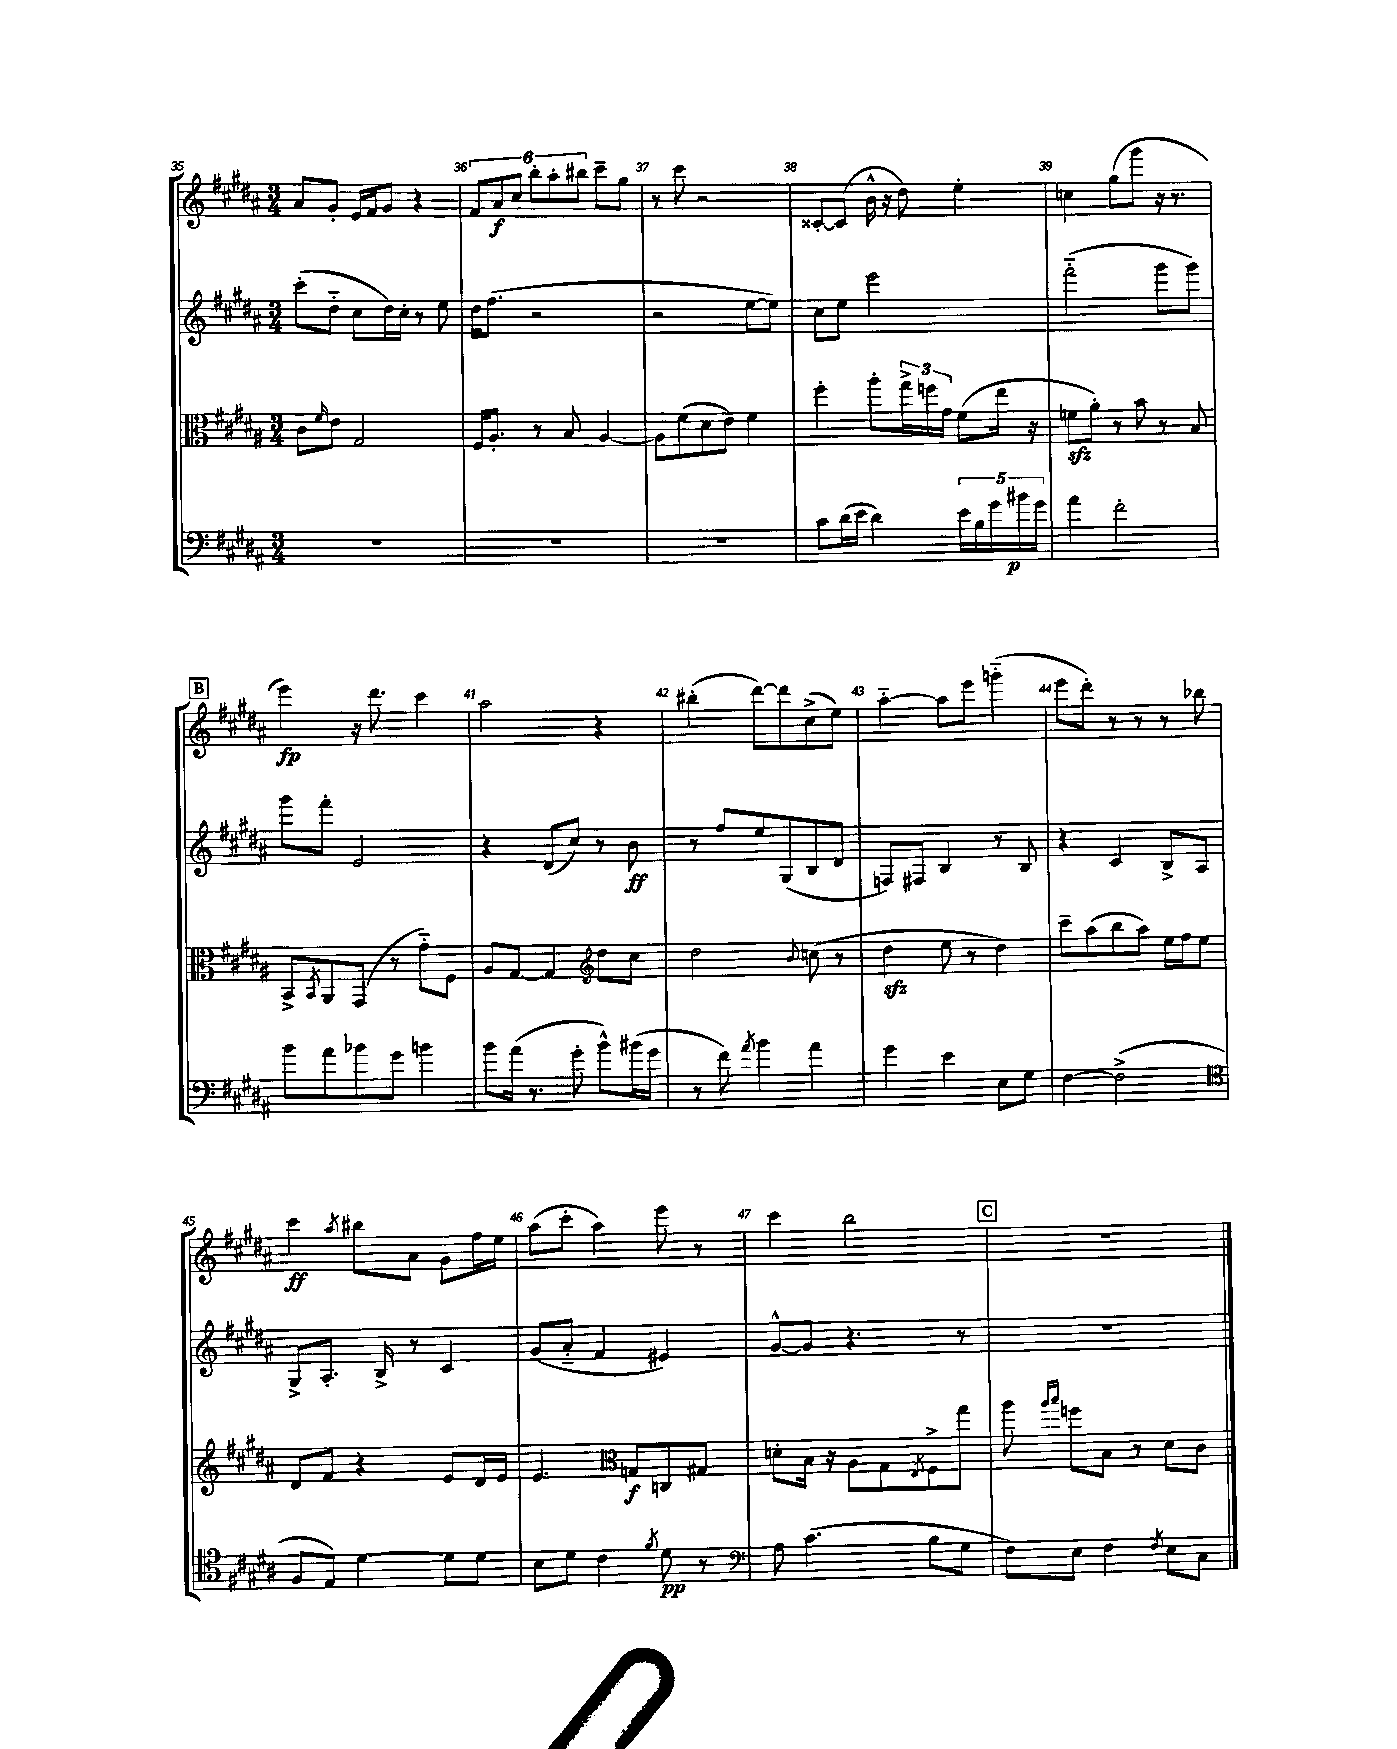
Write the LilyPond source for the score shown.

<<
\new StaffGroup <<
\new Staff = "s0" {
    \clef treble \key b \major \numericTimeSignature \time 3/4
    ais'8 gis'8-. e'16 fis'16 gis'8 r4 |
    \tuplet 6/4 { fis'8 ais'8\f cis''8 b''8-. ais''8-. bis''8 } cis'''8-- gis''8 |
    r8 cis'''8 r2 |
    cisis'8~-. cisis'8( b'16-^ r16 dis''8) e''4-. |
    c''4 gis''8( gis'''8 r16 r8. |
    \mark \markup { \box "B" } e'''4\fp) r16 dis'''8. cis'''4 |
    ais''2 r4 |
    bis''4-.( dis'''8~) dis'''8 cis''8->( e''8) |
    ais''4~-_ ais''8 e'''8 g'''4-_( |
    e'''8 dis'''8-.) r8 r8 r8 bes''8 |
    cis'''4\ff \acciaccatura { ais''8 } bis''8 ais'8 gis'8 fis''16 e''16 |
    ais''8( cis'''8-. ais''4) e'''8 r8 |
    cis'''4 b''2 |
    \mark \markup { \box "C" } R2. \bar "|." |
}
\new Staff = "s1" {
    \clef treble \key b \major \numericTimeSignature \time 3/4
    cis'''8-.( dis''8-_ cis''8 dis''16) cis''16-. r8 e''8 |
    dis''16 fis''8.( r2 |
    r2 e''8~ e''8) |
    cis''8 e''8 e'''2 |
    fis'''2-_( gis'''8 gis'''8) |
    \mark \markup { \box "B" } gis'''8 fis'''8-. e'2 |
    r4 dis'8( cis''8) r8 b'8\ff |
    r8 fis''8 e''8 gis8( b8 dis'8 |
    f8) fis8 b4 r8 b8 |
    r4 cis'4 b8-> ais8 |
    gis8-> ais8.-. b16-> r8 cis'4 |
    gis'8( ais'8-_ fis'4 eis'4) |
    gis'8~-^ gis'8 r4. r8 |
    \mark \markup { \box "C" } R2. \bar "|." |
}
\new Staff = "s2" {
    \clef alto \key b \major \numericTimeSignature \time 3/4
    cis'8 \grace { fis'16 } e'8 gis2 |
    fis16 ais8.-. r8 b8 ais4~ |
    ais8 fis'8( dis'8 e'8) fis'4 |
    fis''4-. ais''8-. \tuplet 3/2 { gis''16-> f''16 gis'16 } fis'8( e''16 r16 |
    f'8\sfz ais'8-.) r8 b'8 r8 b8 |
    \mark \markup { \box "B" } b,8-> \acciaccatura { b,8 } ais,8 gis,8( r8 gis'8-_) fis8 |
    ais8 gis8~ gis4 \clef treble dis''8 cis''8 |
    dis''2 \appoggiatura { b'8 } c''8( r8 |
    dis''4\sfz e''8 r8 dis''4) |
    cis'''8-- ais''8( b''8 ais''8) e''16 fis''16 e''8 |
    dis'8 fis'8 r4 e'8 dis'16 e'16 |
    e'4. \clef alto g8\f c8 gis8 |
    d'8-. b16 r16 ais8 gis8 \acciaccatura { e8 } fis8-> gis''8 |
    \mark \markup { \box "C" } ais''8 \grace { ais''16 b''16 } f''8 b8 r8 dis'8 cis'8 \bar "|." |
}
\new Staff = "s3" {
    \clef bass \key b \major \numericTimeSignature \time 3/4
    R2. |
    R2. |
    R2. |
    cis'8 dis'16( e'16 dis'4) \tuplet 5/4 { e'16 b16 gis'16 bis'16\p gis'16 } |
    ais'4 fis'2-. |
    \mark \markup { \box "B" } b'8 ais'8 bes'8 gis'8 b'4 |
    b'8 ais'16( r8. gis'8-. b'8-^) bis'16( gis'16 |
    r8 fis'8) \acciaccatura { ais'8 } b'4 ais'4 |
    gis'4 e'4 e8 gis8 |
    fis4~ fis2->( |
    \clef tenor fis8 e8) dis'4~ dis'8 dis'8 |
    b8 dis'8 cis'4 \acciaccatura { fis'8 } dis'8\pp r8 |
    \clef bass ais8 cis'4.( b8 gis8 |
    \mark \markup { \box "C" } fis8) e8 fis4 \acciaccatura { fis8 } e8 cis8 \bar "|." |
}
>>
>>
\layout { \context { \Score currentBarNumber = #35 \override BarNumber.break-visibility = ##(#f #t #t) barNumberVisibility = #all-bar-numbers-visible } }
